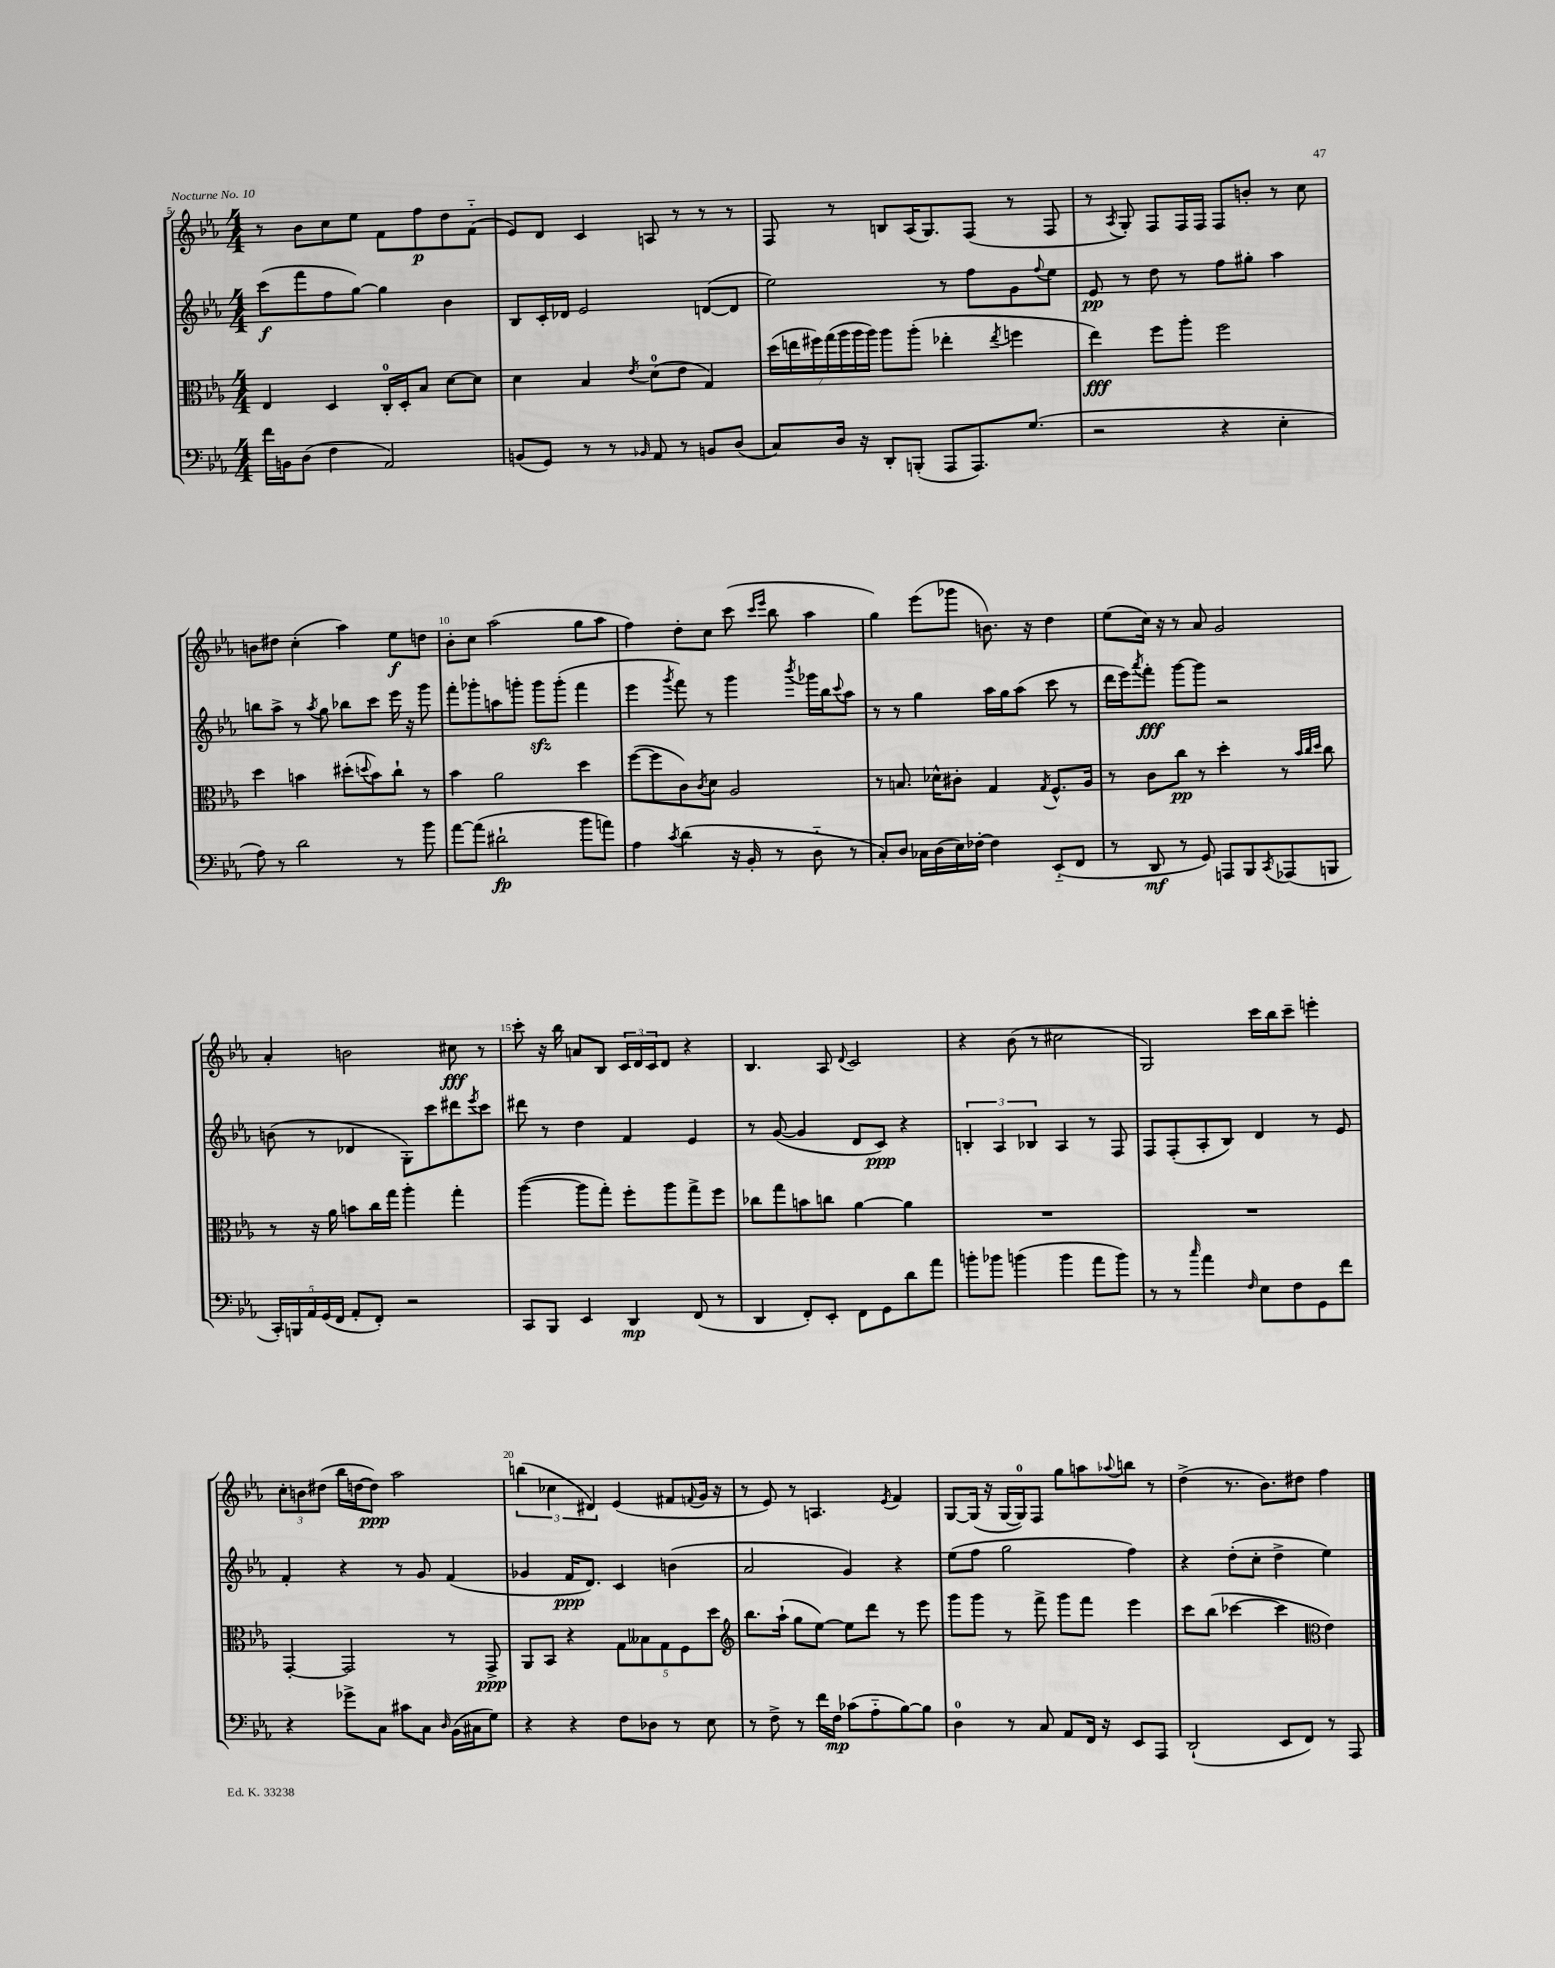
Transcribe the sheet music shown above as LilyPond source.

<<
\new StaffGroup <<
\new Staff = "s0" {
    \clef treble \key ees \major \numericTimeSignature \time 4/4
    r8 bes'8 c''8 ees''8 f'8 f''8\p d''8 f'8-_( |
    ees'8) d'8 c'4 a8 r8 r8 r8 |
    f8 r8 b8 aes16( g8.) f8( r8 f8 |
    r8 \acciaccatura { aes8 } g8-.) f8 f16 f16 f8 b'8-. r8 c''8 |
    b'8 dis''8 c''4-.( aes''4) ees''8\f d''8 |
    bes'8-. c''8 aes''2( g''8 aes''8 |
    f''4) d''8-. c''8 c'''8( \grace { c'''16 ees'''16 } bes''8 aes''4 |
    g''4) ees'''8( ges'''8 b'8.) r16 d''4 |
    ees''8( c''16) r16 r8 aes'8 g'2 |
    aes'4-. b'2 cis''8\fff r8 |
    c'''8-. r16 bes''16 a'8 bes8 \tuplet 3/2 { c'16 d'16 c'16 } d'8 r4 |
    bes4. aes8 \appoggiatura { d'8 } c'2 |
    r4 bes'8( r8 cis''2 |
    g2) c'''16 bes''16 c'''8-- e'''4-. |
    \tuplet 3/2 { c''8-. b'8 dis''8( } bes''16 d''16~ d''8\ppp) aes''2 |
    \tuplet 3/2 { b''4( ces''4 dis'4) } ees'4( fis'8 \appoggiatura { f'8 } g'16 r16 |
    r8 ees'8) r8 a4. \acciaccatura { ees'8 } f'4 |
    g8~ g16( r16 g16~ g16-0) f8 g''8 a''8 \appoggiatura { aes''8 } b''8 r8 |
    d''4->( r8. bes'8.) dis''8 f''4 \bar "|." |
}
\new Staff = "s1" {
    \clef treble \key ees \major \numericTimeSignature \time 4/4
    c'''8\f( f'''8 f''8 g''8~) g''4 bes'4 |
    bes8 c'16-. des'16 ees'2 d'8~( d'8 |
    ees''2) r8 f''8 g'8 \appoggiatura { f''8 } ees''8 |
    ees'8\pp r8 d''8 r8 f''8 gis''8-. aes''4 |
    b''8 aes''8-> r8 \acciaccatura { aes''8 } g''8 bes''8 c'''8 ees'''16 r16 g'''8 |
    f'''8-. ges'''8-. a''8 g'''8-. g'''8\sfz g'''8-.( f'''4 |
    ees'''4 \acciaccatura { g'''8 } f'''8) r8 g'''4 \acciaccatura { bes'''8 } ges'''16 bes''16 \appoggiatura { c'''8 } aes''8 |
    r8 r8 g''4 aes''16 g''16 aes''8( c'''8 r8 |
    d'''16 ees'''16) \acciaccatura { aes'''8 } f'''8-.\fff g'''8~ g'''8 r2 |
    b'8( r8 des'4 g8-.) c'''8 dis'''8 \acciaccatura { ees'''8 } c'''8 |
    dis'''8 r8 d''4 f'4 ees'4 |
    r8 g'8~( g'4 d'8 c'8\ppp) r4 |
    \tuplet 3/2 { b4-. aes4 bes4 } aes4 r8 f8 |
    f8 f8-.( aes8-. bes8) d'4 r8 ees'8 |
    f'4-. r4 r8 g'8 f'4( |
    ges'4 f'16\ppp d'8.) c'4 b'4( |
    aes'2 g'4) r4 |
    ees''8( f''8 g''2 f''4) |
    r4 d''8-.( c''8-. d''4-> ees''4) \bar "|." |
}
\new Staff = "s2" {
    \clef alto \key ees \major \numericTimeSignature \time 4/4
    ees4 d4 c16-0-. d16-. bes8 d'8~ d'8 |
    d'4 bes4 \acciaccatura { ees'8 } d'8-0( ees'8 g4) |
    \tuplet 7/4 { d''16( e''16 fis''16) g''16( aes''16 aes''16 aes''16) } aes''8 aes''8-.( ees''4-. \acciaccatura { ees''8 } f''4 |
    ees''4\fff) f''8 aes''8-. f''2 |
    d''4 b'4 dis''8-.( \appoggiatura { d''8 } b'8) c''8-! r8 |
    bes'4 aes'2 d''4 |
    f''8~( f''8 c'8) \acciaccatura { c'8 } d'8 aes2 |
    r8 b8. des'16-^ cis'8-. g4 \acciaccatura { g8 } f8.-^ aes16 |
    r8 c'8 c''8\pp r8 d''4-. r8 \grace { bes'32 c''32 d''32 } c''8 |
    r8 r16 aes'16 b'8 c''16 g''16 aes''4-. g''4-. |
    aes''4~( aes''8 g''8-.) f''8-. aes''8 g''8-> f''8 |
    ces''8 g''8 b'8 c''8 aes'4~ aes'4 |
    R1 |
    R1 |
    g,4~-. g,2 r8 g,8->\ppp |
    aes,8 bes,8 r4 \tuplet 5/4 { g8 beses8 g8 f8 d''8 } |
    \clef treble bes''8. aes''16-!( g''8 ees''8~) ees''8 d'''8 r8 ees'''8 |
    g'''8 g'''8 r8 f'''8-> g'''8 f'''8 ees'''4 |
    c'''8 bes''8( ces'''4~ ces'''4 \clef alto ees'4) \bar "|." |
}
\new Staff = "s3" {
    \clef bass \key ees \major \numericTimeSignature \time 4/4
    f'16 b,16 d8( f4 aes,2) |
    b,8( g,8) r8 r8 \grace { bes,16 } aes,8 r8 b,8 d8( |
    c8) d16 r16 d,8-. b,,8-.( aes,,8 aes,,8.) g8.( |
    r2 r4 ees4-. |
    aes8) r8 d'2 r8 bes'8 |
    aes'8~ aes'8( dis'2-!\fp bes'8 a'8) |
    aes4 \acciaccatura { c'8 } d'4( r16 bes,16-. r8 d8-_ r8 |
    c8-.) d8 ces16 d16( ees16) fes16~-. fes4 ees,8-_( f,8 |
    r8 d,8\mf r8 g,8) a,,8 bes,,8 \acciaccatura { c,8 } aes,,8( b,,8 |
    \tuplet 5/4 { c,16-.) b,,16 aes,16 g,16( f,16 } aes,8-. f,8-.) r2 |
    c,8 bes,,8 ees,4 d,4\mp f,8( r8 |
    d,4 f,8-.) ees,8-. f,8 g,8 d'8 aes'8 |
    b'8-. bes'8 b'4( b'4 aes'8 b'8) |
    r8 r8 \grace { c''16 } aes'4 \grace { f16 } ees8 f8 g,8 f'8 |
    r4 ges'8-> c8 cis'8 c8 \grace { d16 } bes,16( cis16 g8) |
    r4 r4 f8 des8 r8 ees8 |
    r8 f8-> r8 f'16 f16\mp ces'8( aes8-_ bes8~) bes8 |
    d4-0 r8 c8 aes,8 f,16 r16 ees,8 aes,,8 |
    d,2-!( ees,8 f,8) r8 aes,,8 \bar "|." |
}
>>
>>
\layout { \context { \Score currentBarNumber = #5 \override BarNumber.break-visibility = ##(#f #t #t) barNumberVisibility = #(every-nth-bar-number-visible 5) } }
